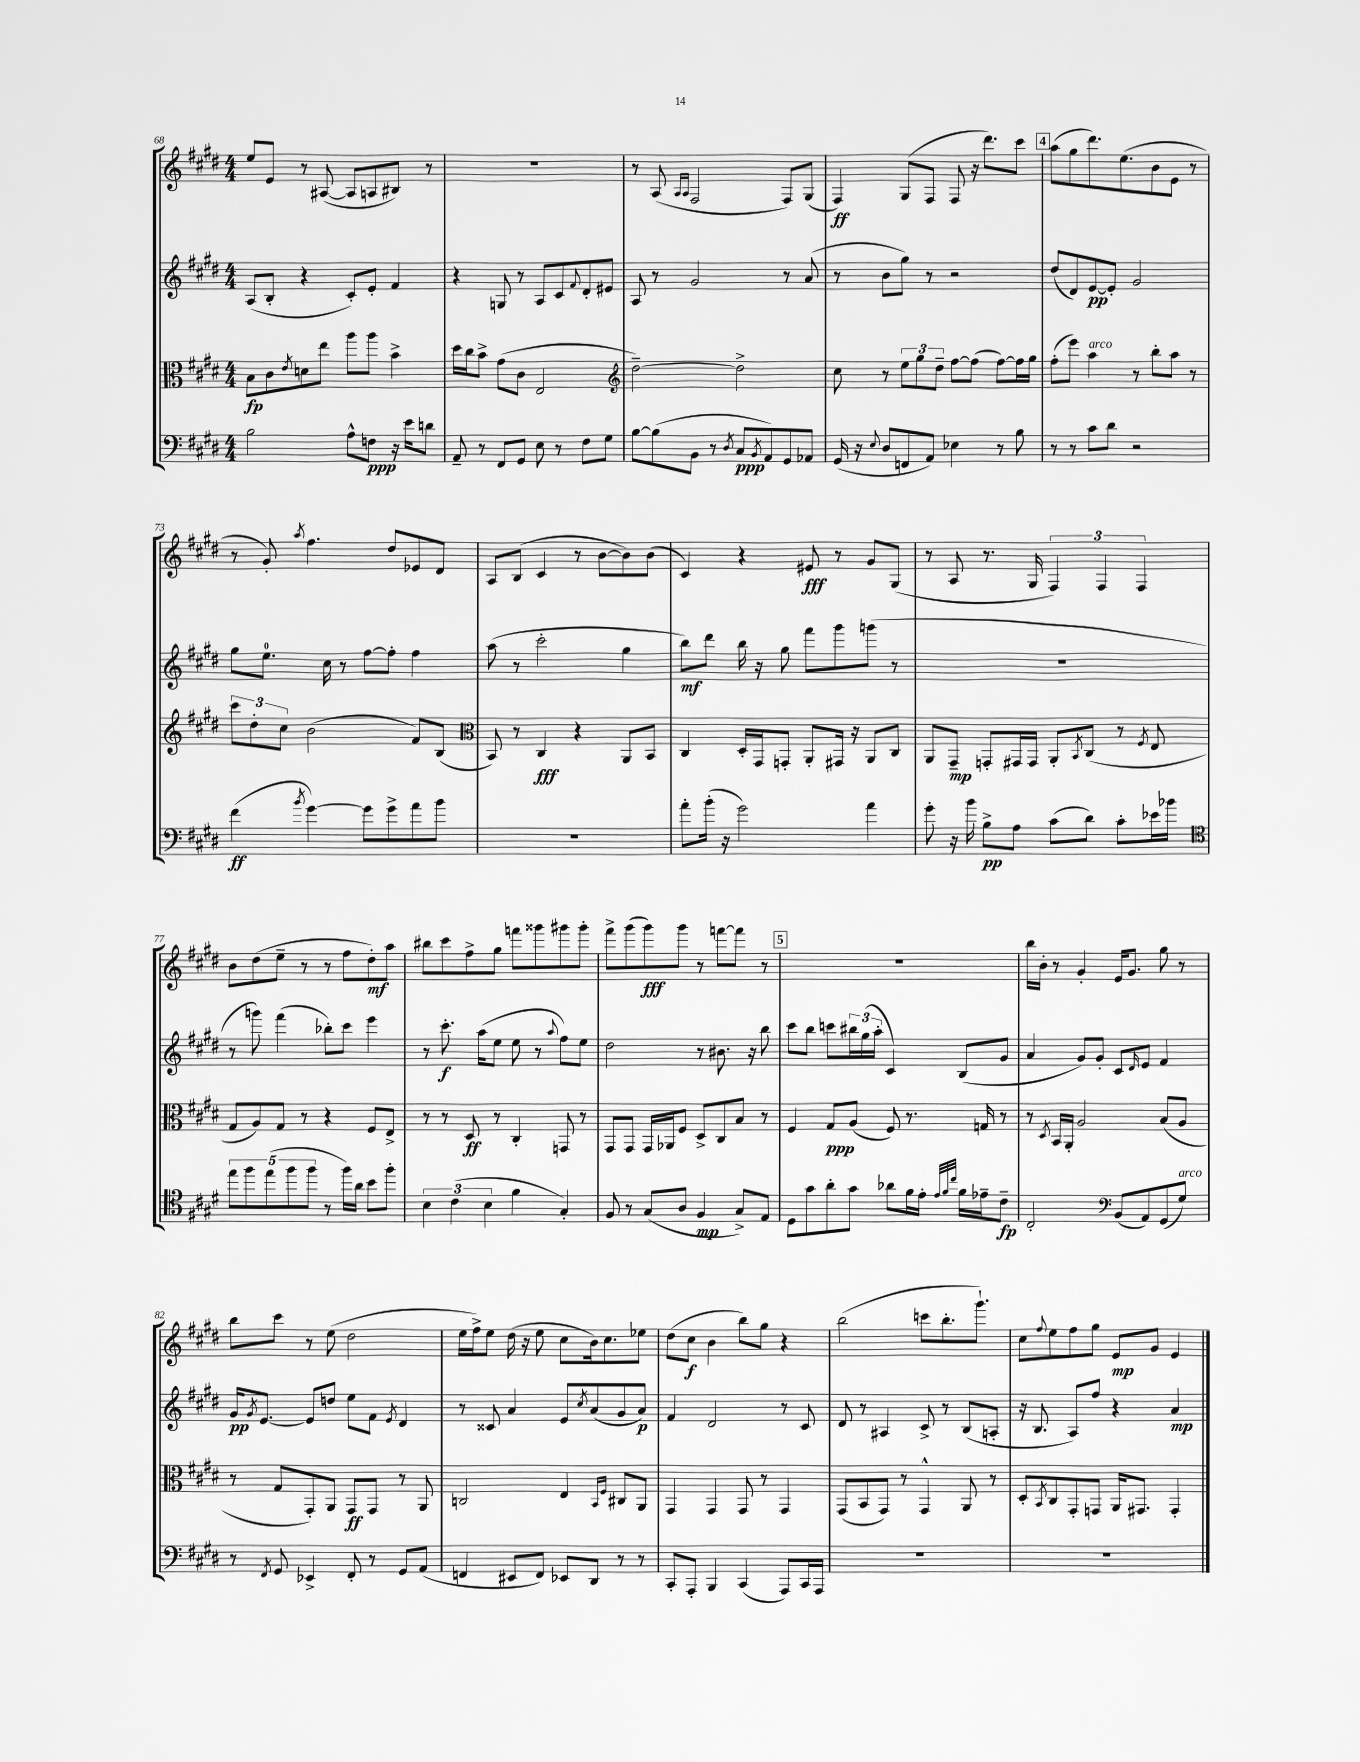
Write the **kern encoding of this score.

**kern	**kern	**kern	**kern
*staff4	*staff3	*staff2	*staff1
*clefF4	*clefC3	*clefG2	*clefG2
*k[f#c#g#d#]	*k[f#c#g#d#]	*k[f#c#g#d#]	*k[f#c#g#d#]
*M4/4	*M4/4	*M4/4	*M4/4
2B	8B	(8A	8ee
.	8c#	8B'	8e
.	8qe	.	.
.	8d	4r	8r
.	8ee	.	([8A#
8A^^	8aa	8c#')	8A#]
8F	8aa	8e'	8A
16r	4b^	4f#	8B#)
16e	.	.	.
8d	.	.	8r
=	=	=	=
8AA~	16dd#	4r	1r
.	16cc#	.	.
8r	8b^	.	.
8FF#	(8g#	8G	.
8GG#	8c#	8r	.
8E	2E	8A	.
8r	.	8c#	.
.	.	8qqf#	.
8F#	.	8d#'	.
8G#	.	8e#	.
=	=	=	=
*	*clefG2	*	*
[8B	[2dd#~)	8A	8r
(8B]	.	8r	(8A
.	.	.	16qqA
.	.	.	16qqA
8BB	.	2g#	2F#
8r	.	.	.
8qD#	.	.	.
8C#	2dd#^]	.	.
8qBB	.	.	.
8AA)	.	.	.
8GG#	.	8r	8F#)
8AA-	.	(8a	(8G#
=	=	=	=
(16GG#	8cc#	8r	4F#)
16r	.	.	.
8qqE	.	.	.
8D#	8r	8b	.
8FF	12ee	8gg#)	(8G#
.	12gg#	.	.
8AA)	.	8r	8F#
.	12dd#~	.	.
4E-	[8ff#	2r	8F#
.	(8ff#]	.	16r
.	.	.	8.ddd#)
8r	[8ff#)	.	.
8B	16ff#]	.	8ccc#
.	16gg#	.	.
=	=	=	=
8r	(8ff#'	(8dd#	(8aa
8r	8eee)	8d#)	8gg#
8c#	4aa	[8e	8.ddd#)
8d#	.	8e']	.
.	.	.	(8.ee
2r	8r	2g#	.
.	8bb'	.	8b
.	8aa	.	8e
.	8r	.	8r
=	=	=	=
(4f#	12ccc#	8gg#	8r
.	12dd#'	.	.
.	.	8.ee	8g#')
.	12cc#	.	.
8qb	.	.	8qaa
[4g#)	(2b	.	4.ff#
.	.	16cc#	.
.	.	8r	.
8g#]	.	[8ff#	.
8g#^	.	8ff#']	8dd#
8a	8f#)	4ff#	8e-
8b	(8B	.	8d#
=	=	=	=
*	*clefC3	*	*
1r	8BB)	(8aa	8A
.	8r	8r	(8B
.	4C#	2ccc#'	4c#
.	4r	.	8r
.	.	.	[8b
.	8AA	4gg#	8b])
.	8BB	.	(8b
=	=	=	=
8a'	4C#	8bb)	4c#)
(16b'	.	8ddd#	.
16r	.	.	.
2g#)	16D#'	16bb	4r
.	16GG#	16r	.
.	8GG'	8gg#	.
.	8AA'	8fff#	8e#
.	16GG#	8ggg#	8r
.	16r	.	.
4a	8AA	(8ggg	8g#
.	8C#	8r	(8G#
=	=	=	=
8g#'	8AA	1r	8r
16r	8GG#~	.	8A
16b	.	.	.
8B^	8GG'	.	8.r
8A	16GG#	.	.
.	16GG#	.	16G#
(8c#	8AA'	.	6F#)
.	8qBB	.	.
8d#)	(8C#	.	.
.	.	.	6F#
8c#'	8r	.	.
.	.	.	6F#
.	8qF#	.	.
16e-	8E	.	.
16b-	.	.	.
=	=	=	=
*clefC4	*	*	*
10ee	8G#	8r	8b
10ff#	.	.	.
.	8A)	8ggg)	(8dd#
(10ee	.	.	.
.	8G#	(4fff#	8ee~
10ff#	.	.	.
.	8r	.	8r
10ff#	.	.	.
8r	4r	8bb-')	8r
16ff#)	.	8ccc#	8ff#
16a	.	.	.
8b	8F#	4eee	8dd#')
8ff#'	8E^	.	8aa
=	=	=	=
6B	8r	8r	8bb#
.	8r	8.ccc#'	8ccc#
(6c#	.	.	.
.	8D#	.	8ff#^
.	.	(16aa	.
6B	.	.	.
.	8r	8ee	8gg#
4f#	4C#'	8ee	8fff
.	.	8r	8ggg##
.	.	8qqaa	.
4G#')	8GG	8ff#)	8ggg#
.	8r	8ee	8ggg#'
=	=	=	=
8F#	8GG#	2dd#	8fff#^
8r	8GG#	.	(8ggg#
(8G#	16GG#	.	8ggg#)
.	16AA-	.	.
8A	8F#	.	8ggg#
4F#	8D#^	8r	8r
.	8C#	8.b#	[8fff
8G#^)	8B	.	8fff]
.	.	16r	.
8E	8r	8bb	8r
=	=	=	=
8D#	4F#	8ccc#	1r
8g#	.	8bb	.
8a'	8G#	8ccc	.
8g#	(8A	24bb#	.
.	.	(24gg#	.
.	.	24aa'	.
8a-	8F#)	4c#)	.
16f#	8.r	.	.
16e'	.	.	.
32qqe	.	.	.
32qqf#	.	.	.
32qqcc#	.	.	.
16f#	.	(8B	.
16e-~	16G	.	.
8c#~	8r	8g#	.
=	=	=	=
2C#'	8r	4a	16bb
.	.	.	16b'
.	8qD#	.	.
.	16BB	.	8r
.	16AA'	.	.
.	2A	8g#)	4g#'
.	.	8g#'	.
*clefF4	*	*	*
(8BB	.	8c#	16e
.	.	.	8.g#
.	.	16qqd#	.
8AA)	.	8e	.
(8GG#	(8B	4f#	8gg#
8G#)	8A	.	8r
=	=	=	=
8r	8r	16g#	8bb
.	.	8qg#	.
.	.	[8.e	.
8qFF#	.	.	.
8GG#	8G#	.	8ccc#
4EE-^	8GG#')	8e]	8r
.	8AA	8dd	(8ee
8FF#'	8GG#	8ee	2dd#
8r	8GG#	8f#	.
.	.	8qe	.
8GG#	8r	4d#	.
(8AA	8AA	.	.
=	=	=	=
4FF	2C	8r	16ee
.	.	.	16ff#^)
.	.	8c##	8ee
8EE#	.	4a	(16dd#
.	.	.	16r
8FF)	.	.	8ee
8EE-	4E	8e	8cc#
.	.	8qcc#	.
8DD#	.	(8a	16b)
.	.	.	8.cc#
.	16qqBB	.	.
.	16qqF#	.	.
8r	8C#	8g#	.
8r	8AA	8a)	8ee-
=	=	=	=
8CC#'	4GG#	4f#	(8dd#
8AAA'	.	.	8cc#
4BBB	4GG#	2d#	4b
(4CC#	8GG#	.	8bb)
.	8r	.	8gg#
8AAA)	4GG#	8r	4r
16CC#	.	8c#	.
16AAA	.	.	.
=	=	=	=
1r	(8GG#	8d#	(2bb
.	8BB	8r	.
.	8GG#)	4A#	.
.	8r	.	.
.	4GG#^^	8c#^	8ccc
.	.	8r	8.bb'
.	8AA	(8B	.
.	.	.	8.ggg#`)
.	8r	8A'	.
=	=	=	=
1r	8D#'	16r	8cc#
.	.	8.B	.
.	8qBB	.	8qqff#
.	8C#	.	8ee
.	8GG#'	8A)	8ff#
.	8GG	8ff#	8gg#
.	16AA	4r	8e
.	8.GG#	.	.
.	.	.	8g#
.	4GG#'	4a	4e
==	==	==	==
*-	*-	*-	*-
